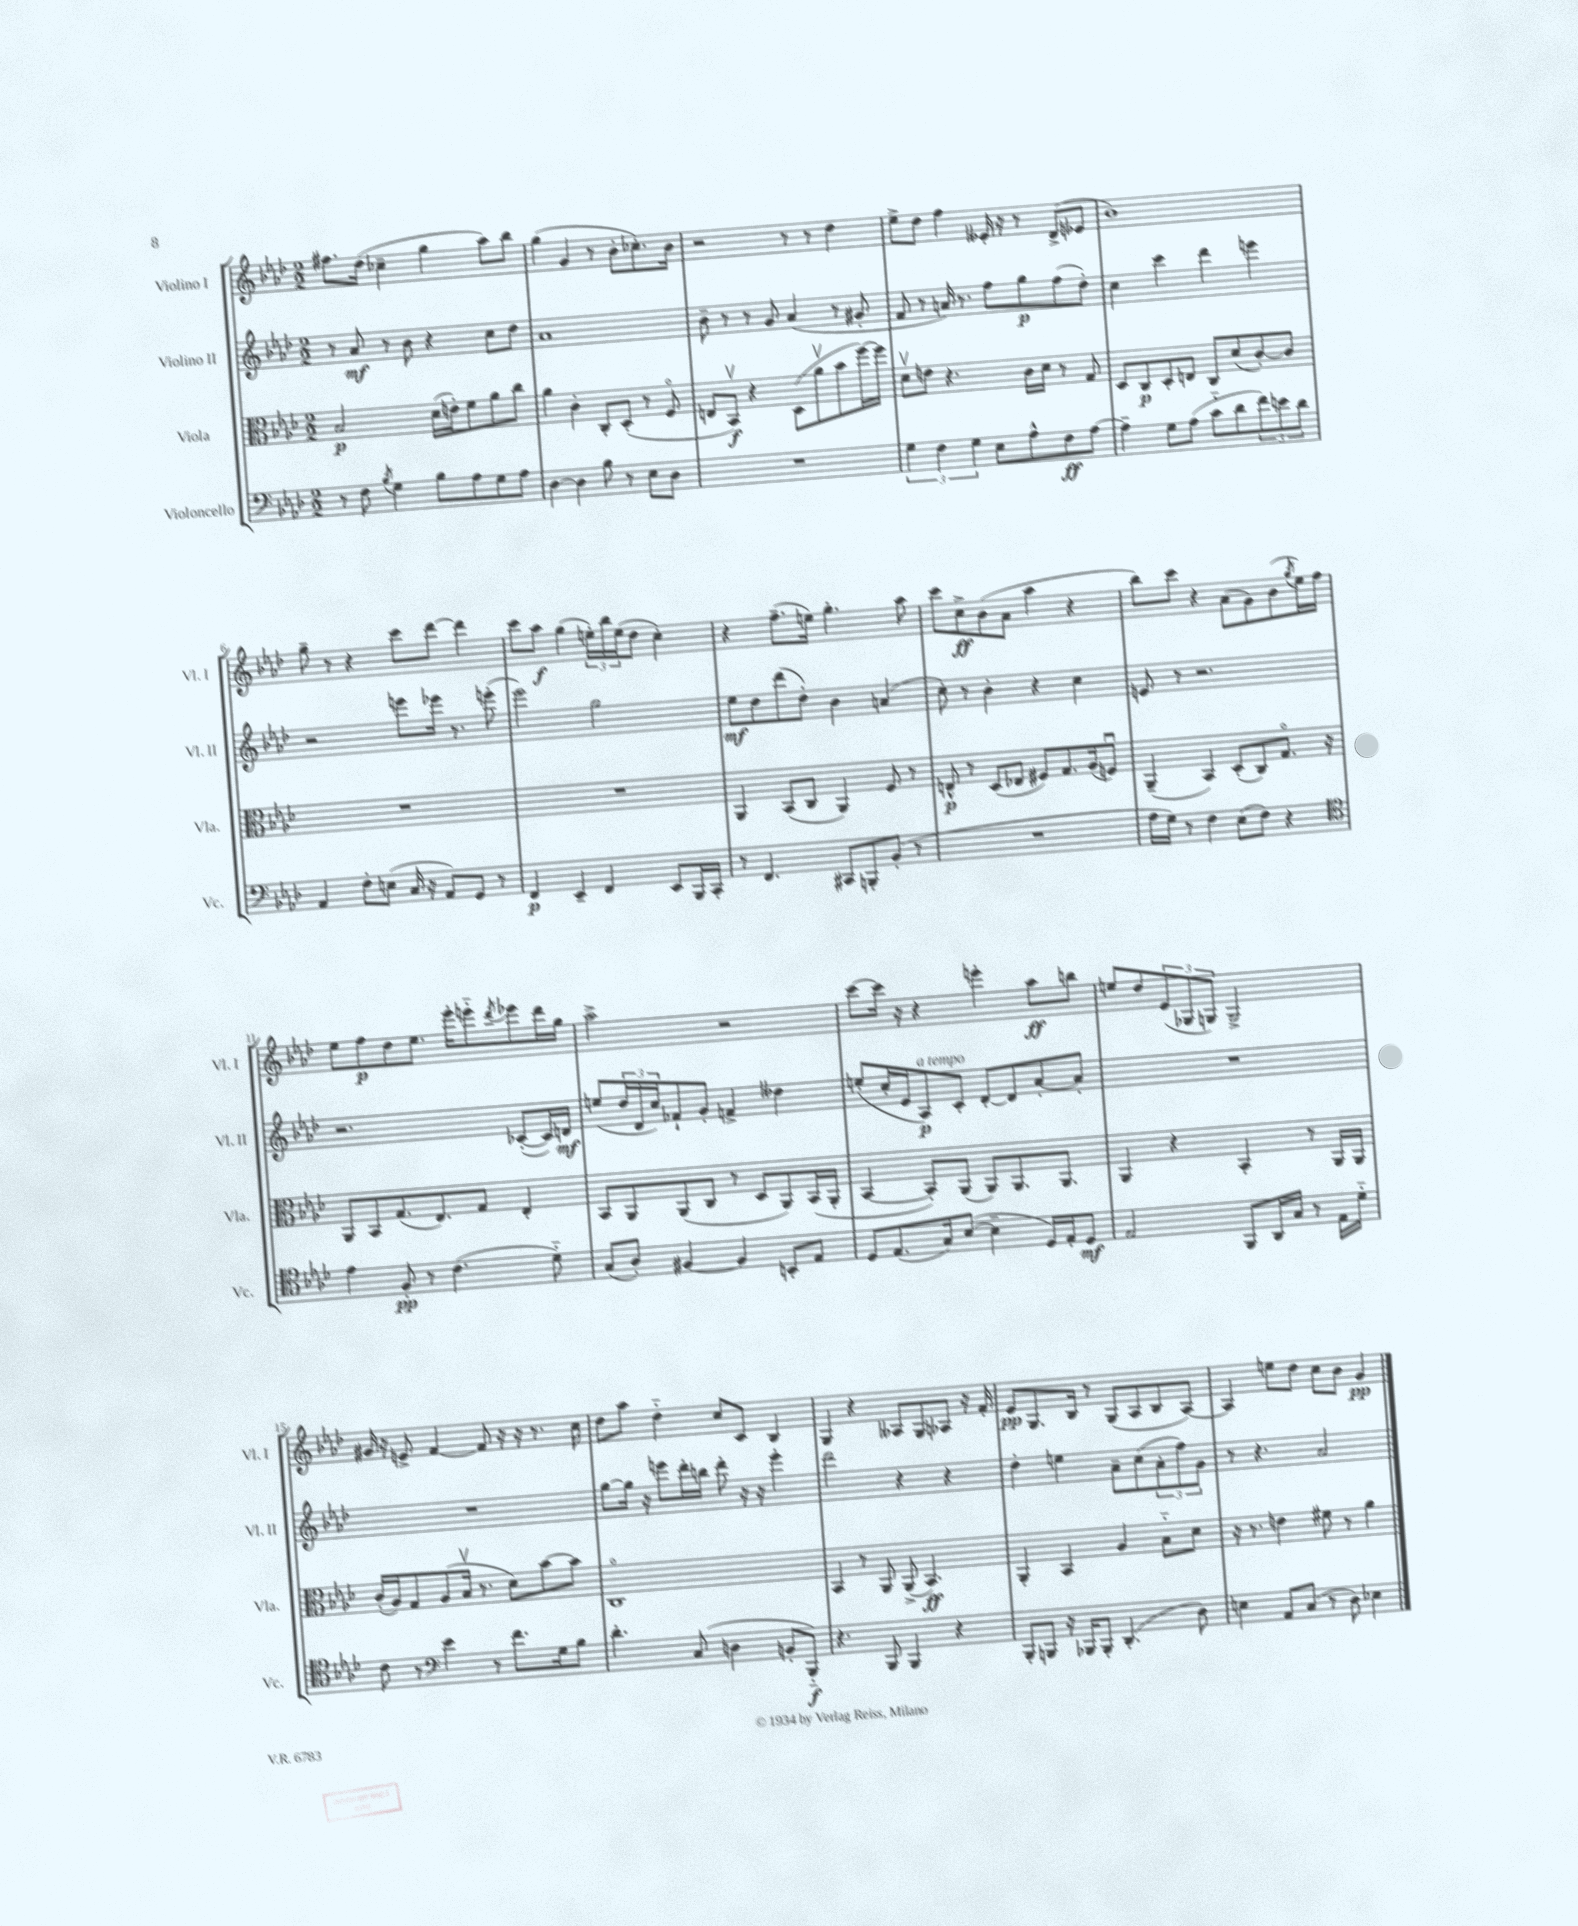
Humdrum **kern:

**kern	**kern	**kern	**kern
*staff4	*staff3	*staff2	*staff1
*clefF4	*clefC3	*clefG2	*clefG2
*k[b-e-a-d-]	*k[b-e-a-d-]	*k[b-e-a-d-]	*k[b-e-a-d-]
*M2/2	*M2/2	*M2/2	*M2/2
8r	2B-/	8r	8.ff#\L
8F\	.	8a-/	.
.	.	.	(16dd-\Jk
8qB-/	.	.	.
4G\	.	8r	4cc-~\
.	.	8b-\	.
8B-\L	(16d-\LL	4r	4gg\
.	16e'\J)	.	.
8A-\	8f\	.	.
8G\	8a-\	8cc\L	8aa-\L)
8A-\J	8cc\J	8dd-\J	8bb-\J
=	=	=	=
[4D-\	4a-\	1a-	(4gg\
4D-\]	4c'\	.	4g/
8B-\	8C'/L	.	8r
8r	(8D-'/J	.	8b-'\L
8E-\L	8r	.	8.cc-'\)
8D-\J	8Fo/	.	.
.	.	.	16b-\Jk
=	=	=	=
1r	8E/L	8b-~\	2r
.	8BB-v/J)	8r	.
.	4r	8r	.
.	.	8g/	.
.	(8D-\L	(4a-/	8r
.	8a-v\	.	8r
.	8b-\	8r	4dd-\
.	[16ff\L)	8g#'/	.
.	16ff\]JJ	.	.
=	=	=	=
6G\	8d-v\L	8f/	8ee-^\L
.	8e\J	8r	8dd-\J
6F\	.	.	.
.	4.r	16a/)	4ff\
.	.	8.r	.
6G\	.	.	.
8E-\L	.	8ff\L	16e--'/
.	.	.	16r
8A-^^\	16c\LL	8gg\	8r
.	16d-\JJ	.	.
8F\	8r	(8ff\	(8d-^/L
[8A-\J	8G/	8dd-'\J)	8e-/J
=	=	=	=
4A-~\]	8D-/L	4cc\	1b-)
.	8C/	.	.
8G\L	8D-'/	4ccc\	.
(8A-\J	8E/J	.	.
8c'~\L	8C/L	4ddd-\	.
8d-\	(8d-/	.	.
12f\)	[8c'/)	4eee\	.
12e\	.	.	.
.	8c/]J	.	.
12d-\J	.	.	.
=	=	=	=
4AA-/	1r	2r	8gg~\
.	.	.	8r
8F'\L	.	.	4r
(8E\J	.	.	.
16C/	.	8eee\L	8ccc\L
16r	.	.	.
8AA-/L)	.	16eee-\Jk	[8ddd-\J
.	.	8.r	.
8GG/J	.	.	4ddd-\]
8r	.	(8eee'\	.
=	=	=	=
4FF/	1r	2eee-\)	8ccc\L
.	.	.	8aa-\J
4EE-~/	.	.	(4gg\
4FF/	.	2gg\	24ee'\LL)
.	.	.	24bb-\
.	.	.	(24ee\J
.	.	.	8dd-\J
8EE-/L	.	.	4cc'\)
16BBB-/L	.	.	.
16CC'/JJ	.	.	.
=	=	=	=
8r	4AA-/	8ee-\L	4r
4.FF/	.	8dd-\	.
.	(8BB-/L	(8ddd-\	(8.ff~\L
.	8C/J	8dd-'\J)	.
.	.	.	16ee\Jk)
8CC#/L	4AA-/)	4b-\	4.gg'\
8BBB'/	.	.	.
(8BB-'/J	8F/	(4a/	.
8r	8r	.	8aa-\
=	=	=	=
1r	8E^^/	8cc'\)	8ccc\L
.	8r	8r	8cc^\
.	(8D-/L	4b-'\	(8b-\
.	8E-/J	.	8a-\J
.	8F#/L)	4r	4aa-\
.	8.G/	.	.
.	.	4cc\	4r
.	(16A-/k	.	.
.	8Fu/J)	.	.
=	=	=	=
16A-\LL	(4AA-~/	8e/	8bb-\L)
16G\JJ)	.	.	.
8r	.	8r	8ccc\J
4F\	4BB-/)	2.r	4r
(8E-\L	(8D-'/L	.	(8a-\L
8F\J)	8C/)	.	8g\)
4r	8.Go/J	.	(8b-\
.	.	.	8qgg/
.	.	.	16ee-\L)
.	16r	.	16ff\JJ
=	=	=	=
*clefC4	*	*	*
4e-\	8AA-/L	2.r	8ee-\L
.	8BB-/	.	8ff\
8F'/	(8.G/	.	8dd-\
8r	.	.	8.ee-\J
.	8.E-/)	.	.
(4.c\	.	.	.
.	.	.	16eee-'\LK
.	8G/J	.	8eee'~\
.	.	.	8qddd-/
.	4E-'/	([8c-'/L	8eee-\
8d-'~\)	.	16c-/]L)	16ddd-\L
.	.	16d/JJ	16gg\JJ
=	=	=	=
(8G/L	8BB-/L	(8ee/L	2aa-^\
8A-'/J)	8AA-/	24dd-/L	.
.	.	24d-/	.
.	.	24cc/J)	.
[4F#/	(8AA-/	8f-`/	.
.	8C/J	8g'/J	.
4F#/]	8r	4f^/	2r
.	8D-/L	.	.
8BB'/L	8AA-/)	4dd--\	.
8E-/J	(16BB-/L	.	.
.	16AA-'/JJ	.	.
=	=	=	=
8D-/L	[4BB-/	(8ee'/L	[8ccc\L
(8.E-/	.	16cc'/L	16ccc\]Jk
.	.	16e-/J	16r
.	8BB-'/]L)	8A-/)	4r
16G/k)	.	.	.
([8B-/J	(8AA-/J	8c'/J	.
4B-~\]	8AA-/L)	[8d-'/L	4eee'\
.	8.AA-/	8d-/]	.
16D-/LL)	.	[8a-'/	8aa-\L
16E-'/J	8.AA-/J	.	.
8D-/J	.	8a-'/]J	8bb\J
=	=	=	=
2E-/	4AA-/	1r	8ee/L
.	.	.	8dd-/
.	4r	.	(12e-/
.	.	.	12G-/
.	.	.	12G/J)
8FF/L	4BB-'/	.	2G^/
16AA-/L	.	.	.
16G/JJ	.	.	.
8r	8r	.	.
16E-\LL	16AA-/LL	.	.
16d-'~\JJ	16AA-/JJ	.	.
=	=	=	=
8c\	(16c'/LL	1r	16g#/
.	16A-/J)	.	16r
8r	8G/	.	8e^/
*clefF4	*	*	*
4e-\	(8A-/	.	[4f/
.	16B-v/Jk	.	.
.	8.r	.	.
8r	.	.	8f/]
8.f\L	8d-\L)	.	16r
.	.	.	16r
.	[8b-\	.	8.r
16G\k	.	.	.
8B-\J	8b-\]J	.	.
.	.	.	16cc\
=	=	=	=
4.d-'\	1Co	[8gg\L	8dd-\L
.	.	16gg\]Jk	8aa-\J
.	.	16r	.
.	.	8eee\L	4dd-'~\
(8C/	.	16ddd-'\L	.
.	.	16bb\JJ	.
4D\	.	8ddd-'\	8cc/L
.	.	16r	8c/J
.	.	16r	.
8BB'/L	.	4eee'\	4B-/
8BBB-'~/J)	.	.	.
=	=	=	=
4.r	4BB-/	2ddd-\	4G/
.	8r	.	4r
8BBB-/	8AA-/	.	.
4BBB-/	(8AA-^/	4r	8A--/L
.	4.BB-/)	.	8G/
4r	.	4r	8A-/J
.	.	.	16r
.	.	.	16f'/
=	=	=	=
8BBB-'/L	4AA-'/	4dd-'\	8e-/L
8BBB/J	.	.	8.G/
16r	4BB-/	4ee\	.
16BBB-/LK	.	.	16B-/Jk
8BBB-'/J	.	.	8r
(4.DD-'/	4A-/	8a-~\L	(8G/L
.	.	(8cc\	8A-/
.	8B-'~\L	12a-'\	8B-/
.	.	12ff\)	.
8D-\)	8d-\J	.	[8A-/J)
.	.	12g\J	.
=	=	=	=
4E\	16r	8r	4A-/]
.	8.r	.	.
.	.	4.r	.
8AA-/L	4e\	.	8ee\L
(8C/J	.	.	8dd-\J
8r	8f#\	2a-/	8cc\L
8D-\)	8r	.	8b-\J
4E-\	4a-\	.	4g/
==	==	==	==
*-	*-	*-	*-
